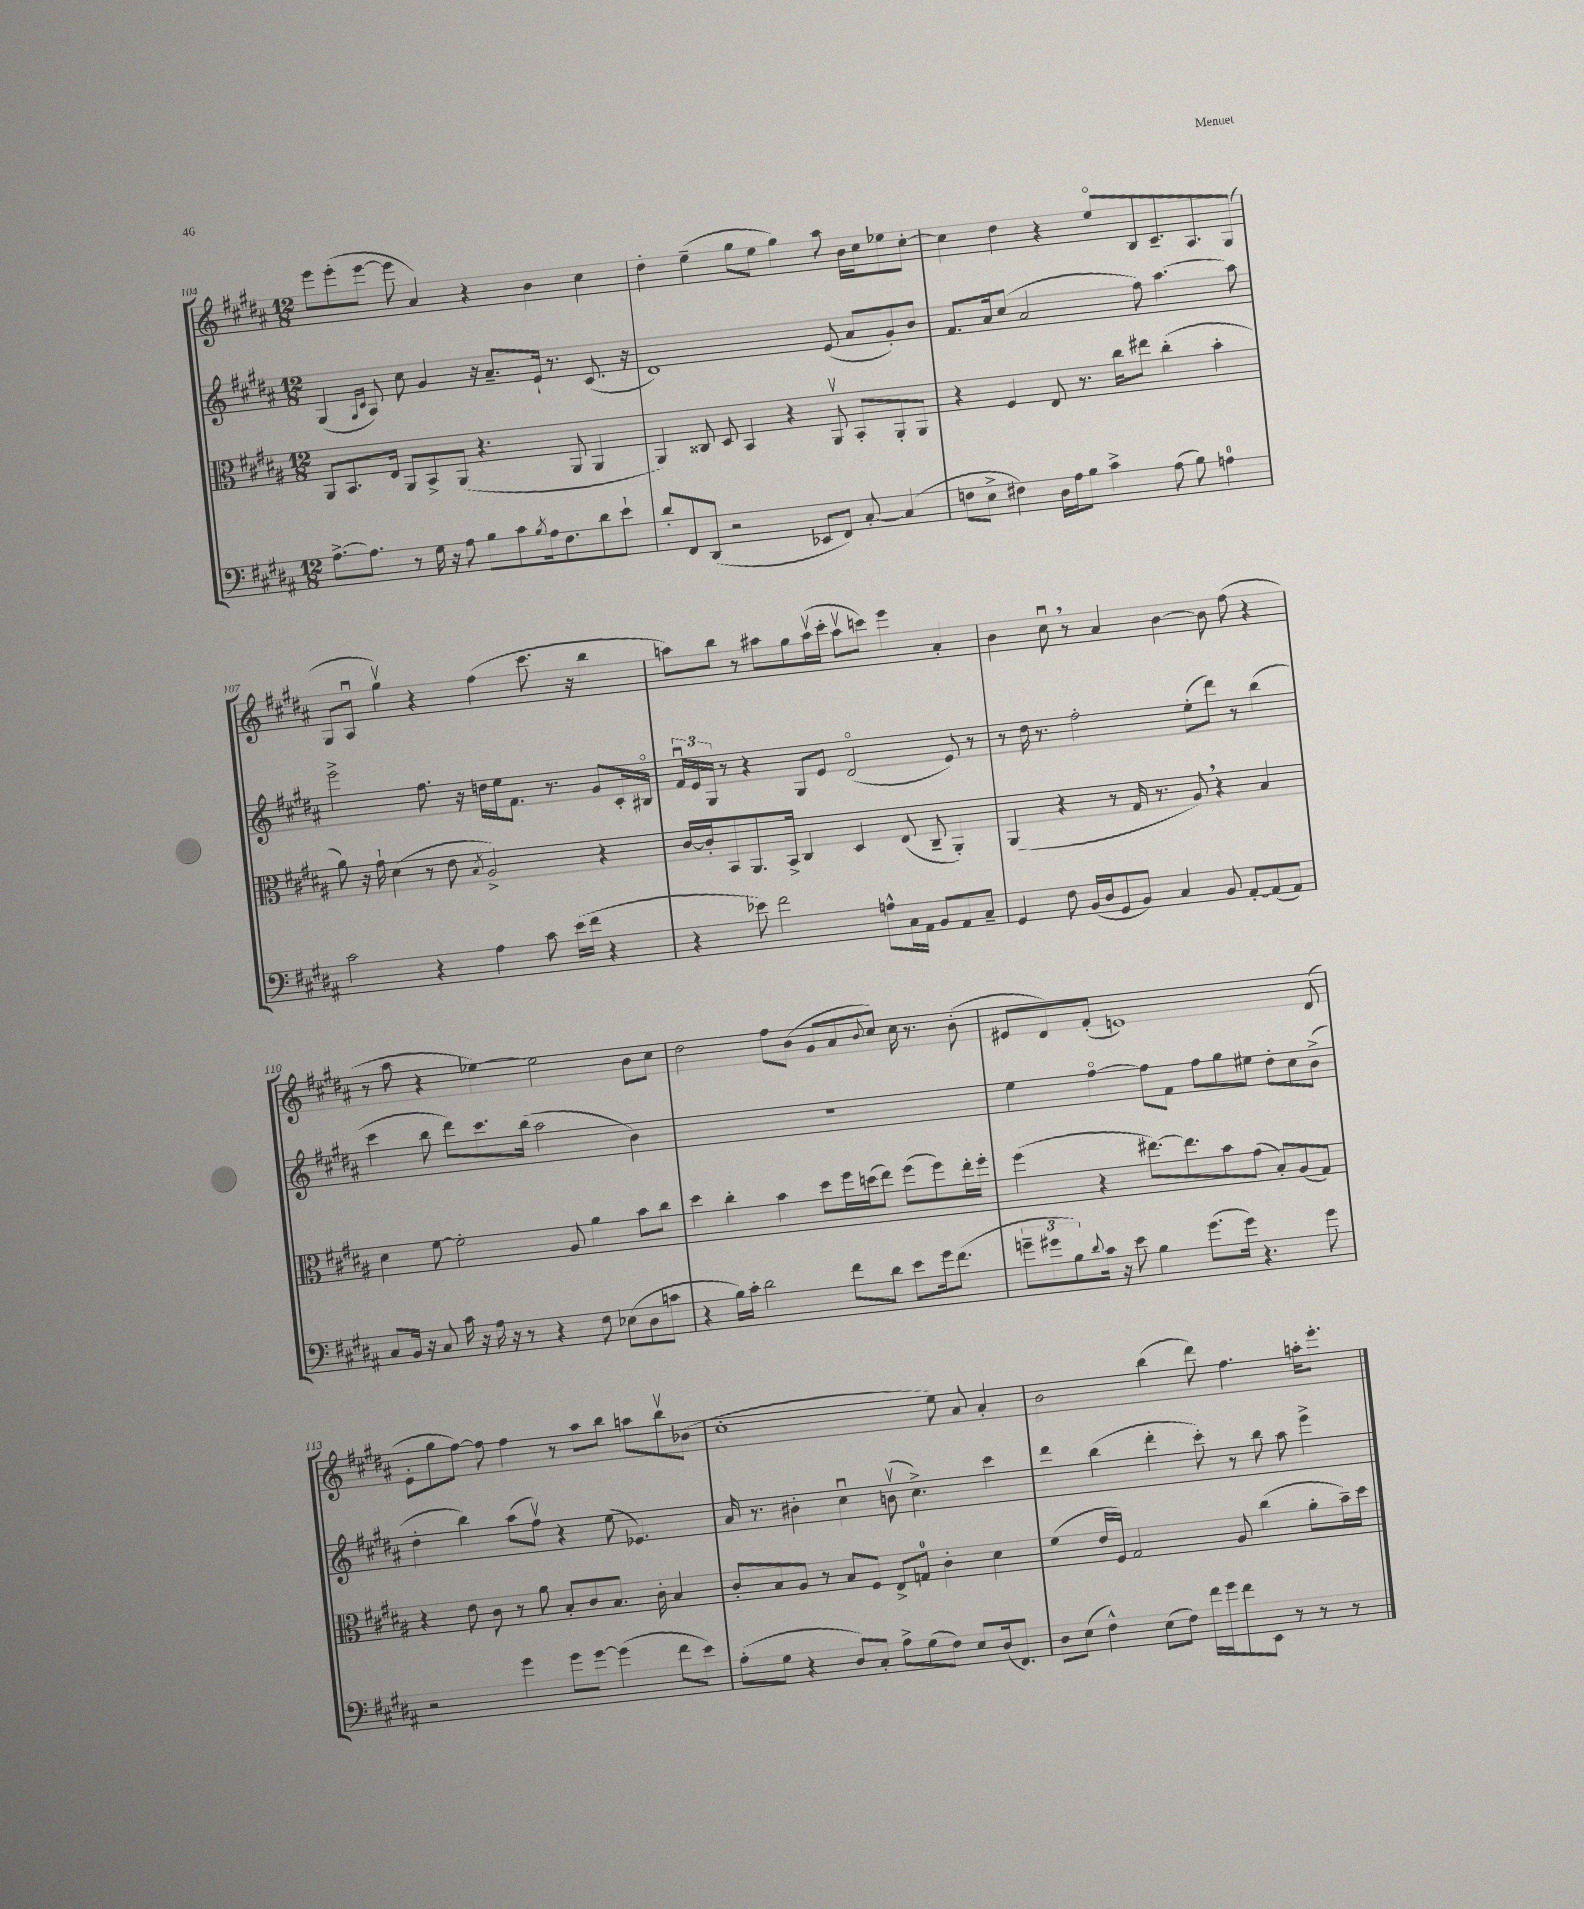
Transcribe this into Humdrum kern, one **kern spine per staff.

**kern	**kern	**kern	**kern
*staff4	*staff3	*staff2	*staff1
*clefF4	*clefC3	*clefG2	*clefG2
*k[f#c#g#d#a#]	*k[f#c#g#d#a#]	*k[f#c#g#d#a#]	*k[f#c#g#d#a#]
*M12/8	*M12/8	*M12/8	*M12/8
[8.A#^\L	8AA#/L	(4G#/	8eee\L
.	8.BB/	.	(8eee'\
8.A#\]J	.	.	.
.	.	16qqG#/LL	.
.	.	16qqc#/JJ	.
.	.	8A#/)	[8eee\J
.	16E/Jk	.	.
8r	8AA#/L	8cc#\	8eee\]
16G#\	8BB^/	4g#/	4a#/)
16r	.	.	.
8A#\	(8AA#/J	.	.
8B\L	4.r	16r	4r
.	.	8.a#~/L	.
8c#\	.	.	.
8qB/	.	.	.
16A#\k	.	16e`/Jk	4b\
8.F#\	.	8.r	.
.	8AA#/	.	.
8d#\	4AA#/	(8.c#/	4cc#\
8e`\J	.	.	.
.	.	16r	.
=	=	=	=
8d#'/L	4AA#/)	1d#)	4dd#'\
8FF#/	.	.	.
(8DD#/J	8C##/	.	(4ee~\
2r	8D#/	.	.
.	4BB/	.	8gg#\L
.	.	.	8ee\J
.	4r	.	4gg#\)
8EE-/L	.	.	.
8FF#/J)	8AA#v/	(8e/	8aa#\
[8C#'/	8BB'/L	8a#/L	16b\LL
.	.	.	16cc#\J
(4C#/]	8AA#'/	8g#'/)	8ee-\
.	8AA#/J	8b/J	[8cc#'\J
=	=	=	=
8F\L	4r	8.f#/L	4cc#\]
8E^\J	.	.	.
.	.	16a#/k	.
4F#\)	4F#/	(8cc#/J	4dd#\
.	.	2a#/	.
16D#\LL	8E/	.	4r
16A#\J	.	.	.
8B\J	8.r	.	.
4c#^\	.	.	8eeo/L
.	16cc#\LK	.	.
.	8ee#\J	8ff#\)	8B/
(8A#\	(4cc#'\	[4.aa#\	8.c#~/
8B\)	.	.	.
.	.	.	8.A#/
4A\	4b'\	.	.
.	.	8aa#\]	(8G#/J
=	=	=	=
2c#\	8a#\)	2eee^\	8G#/L
.	16r	.	8A#u/J
.	16g#`\	.	.
.	(4d#\	.	4gg#v\)
4r	8r	8.ff#\	4r
.	8e\	.	.
.	.	16r	.
.	8qB/	.	.
4A#\	2A#^/)	16dd\LL	(4ff#\
.	.	16ee\J	.
.	.	8.f#\J	.
8c#\	.	.	8.ccc#\
.	.	8.r	.
(16e\LL	.	.	.
16f#\JJ	.	.	16r
4r	4r	8g#/L	4bb\
.	.	16c#'/L	.
.	.	16B#o/JJ	.
=	=	=	=
4r	[16c#/LL	24f#u/LL	8aa\L)
.	.	24e/	.
.	16c#'/]J	.	.
.	.	24G#/JJ	.
.	8BB/	8r	8bb\J
8e-\)	8.AA#/	4r	8r
2f#\	.	.	8aa#\L
.	16BB^/Jk	.	.
.	4C#/	8G#/L	8gg#\
.	.	8e/J	(16aa#v\L
.	.	.	16ccc#'\JJ
.	4D#/	(2d#o/	8aa#v\L
8A^^\L	.	.	8ccc\J)
16C#\L	(8E/	.	4eee\
16AA#\JJ	.	.	.
8BB/L	8C#~/	.	.
8AA#/	4AA#'/)	8e/)	4a#'/
8C#~/J	.	8r	.
=	=	=	=
4GG#/	(4AA#/	8r	4b\
.	.	16dd#\	.
.	.	8.r	.
8F#\	4r	.	8cc#u\
(16BB/LL	.	2ff#'\	8r
16D#/J	.	.	.
8GG#/	8r	.	4a#/
8BB/J)	16G#/	.	.
.	8.r	.	.
4C#/	.	.	[4b\
.	8A#/)	(8ee'\L	.
8BB/	4r	8ddd#\J)	8b\]
[8AA#'/L	.	8r	(8ff#\
(8AA#/]	4B/	(4bb\	4r
8AA#/J)	.	.	.
=	=	=	=
8C#/L	4d#\	4ccc#\	8r
16BB/Jk	.	.	8aa#\
16r	.	.	.
8C#/	[8f#\	8bb\	4r
16c#\	2f#'\]	8ddd#\L)	.
16r	.	.	.
16A#\	.	8.ccc#\	[4ee-\)
16r	.	.	.
8r	.	.	.
.	.	(16bb\Jk	.
4r	.	2aa#\	2ee-\]
.	8A#/	.	.
8F#\	4a#\	.	.
(8E-\L	.	.	.
8D#\	8b\L	4b\)	8b\L
8c\J	8cc#\J	.	8cc#\J
=	=	=	=
4r	4dd#\	1.r	2dd#\
16B\LL)	4cc#'\	.	.
16c#'\JJ	.	.	.
2d#\	.	.	.
.	4b\	.	8ff#\L
.	.	.	(8b\J
.	8dd#\L	.	8g#/L
8f#\L	16ff#\L	.	8a#/
.	(16dd\J	.	.
.	.	.	8qqb/
8d#\J	8ee\J)	.	8cc#/J)
8e\L	(8ff#\L	.	16cc#\
.	.	.	8.r
16g#\k	8ff#\)	.	.
(8.f#\J	.	.	.
.	16ee'\L	.	(8b'\
.	16ff#'\JJ	.	.
=	=	=	=
12g~\L	(4ff#\	4ee\	8e#/L
12g#\	.	.	.
.	.	.	8d#/)
12B\)	.	.	.
8qqd#/	.	.	.
16c#\Jk	4r	[4ff#o\	(8f#'/J
16r	.	.	.
8e\	.	.	1e)
4B\	[8.ee#\L)	8ff#\]L	.
.	.	8f#\J	.
.	8.ee#\]	.	.
(8.g#\L	.	8ff#\L	.
.	8b\	8gg#\	.
16g#\Jk)	.	.	.
4.r	(8g#\J	8ee#\J	.
.	8B'/L)	8dd#'\L	.
.	(8A#/	8cc#\	.
8g#\	8G#/J)	(8b^\J	(8d#/
=	=	=	=
2r	4r	4dd#'\	8e'\L
.	.	.	8gg#\
.	8e\	4bb\)	[8ff#\J)
.	8c#\	.	8ff#\]
4g#\	8r	(8aa#\L	4ff#\
.	8a#\	8ff#v\J)	.
8g#\L	8B'/L	4r	8r
[8g#\J	8c#/	.	8aa#\L
(4g#\]	8.B/J	(8ee\	8bb\J
.	.	4.e-/)	8aa\L
.	16c#'\	.	.
8f#\L	4B/	.	8bbv\
8e\J)	.	.	(8b-\J
=	=	=	=
(8A#'\L	8c#'/L	16a#/	1cc#'
.	.	8.r	.
8G#\J	8B/	.	.
4r	8A#/J	4b#'\	.
.	8r	.	.
8D#/L)	8B/L	4cc#u\	.
8C#'/J	8F#/J	.	.
8A#^\L	8E^/L	(8bv\	.
(8G#\	8G/J	4.cc#^\)	.
8F#\J)	4c#'\	.	8ee\)
8E/L	.	.	8a#/
(16D#/k	4d#\	4ccc#\	4a#'/
8.FF#/J)	.	.	.
=	=	=	=
8D#\L	(4f#\	4ddd#\	2b\
(8E\J	.	.	.
4F#^^\)	16e/LL	(4bb\	.
.	16F#/JJ)	.	.
.	2G#/	.	.
(8E\L	.	4ddd#'\	(4bb\
8F#\J)	.	.	.
16f#\LL	.	8ccc#'\)	8ddd#\)
16g#\J	.	.	.
8f#\	8A#/	8r	4.ff#\
8EE\J	(4cc#\	8bb\	.
8r	.	8aa#\	.
8r	8a#'\L	4eee^\	16aa'\LK
.	.	.	8.eee'\J
8r	16b~\L)	.	.
.	16dd#\JJ	.	.
==	==	==	==
*-	*-	*-	*-
